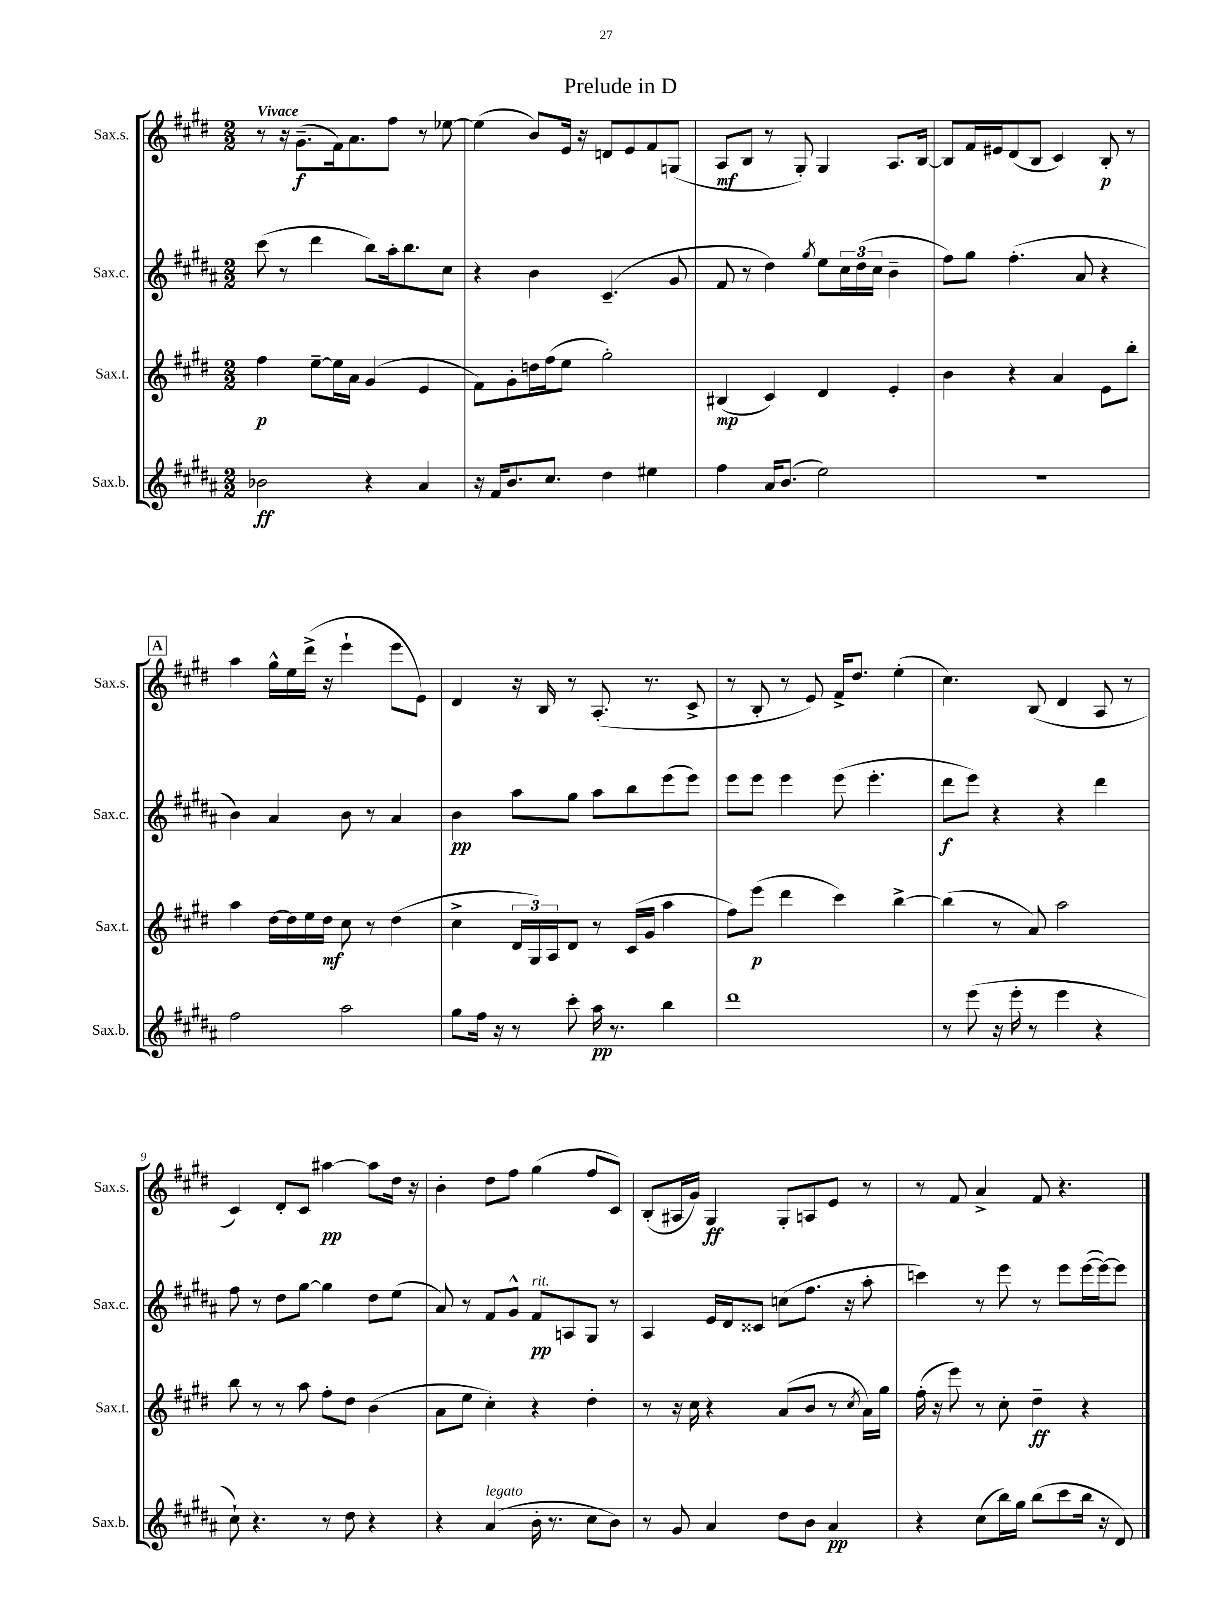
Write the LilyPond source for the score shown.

\header { title = "Prelude in D" }
<<
\new StaffGroup <<
\new Staff = "s0" \with { instrumentName = "Sax.s." shortInstrumentName = "Sax.s." } {
    \clef treble \key e \major \numericTimeSignature \time 2/2 \tempo "Vivace"
    r8 r16 gis'8.--\f( fis'16) a'8. fis''8 r8 ees''8~ |
    ees''4( b'8) e'16 r16 d'8 e'8 fis'8 g8( |
    a8\mf b8 r8 gis8-.) gis4 a8. b16~ |
    b8 fis'16 eis'16 dis'8( b8 cis'4) b8-.\p r8 |
    \mark \markup { \box "A" } a''4 gis''16-^ e''16 dis'''16->( r16 e'''4-! e'''8 e'8) |
    dis'4 r16 b16 r8 a8.-.( r8. cis'8-> |
    r8 b8-. r8 e'8) fis'16-> dis''8. e''4-.( |
    cis''4.) b8( dis'4 a8 r8 |
    cis'4) dis'8-. cis'8 ais''4~\pp ais''8 dis''16 r16 |
    b'4-. dis''8 fis''8 gis''4( fis''8 cis'8) |
    b8-.( ais16 gis'16) gis4\ff gis8-. a8 e'8 r8 |
    r8 fis'8 a'4-> fis'8 r4. \bar "|." |
}
\new Staff = "s1" \with { instrumentName = "Sax.c." shortInstrumentName = "Sax.c." } {
    \clef treble \key b \major \numericTimeSignature \time 2/2
    cis'''8( r8 dis'''4 b''8) ais''16-. b''8. cis''8 |
    r4 b'4 cis'4.--( gis'8 |
    fis'8 r8 dis''4) \acciaccatura { gis''8 } e''8 \tuplet 3/2 { cis''16 dis''16( cis''16 } b'4-- |
    fis''8) gis''8 fis''4.-.( ais'8 r4 |
    \mark \markup { \box "A" } b'4) ais'4 b'8 r8 ais'4 |
    b'4\pp ais''8 gis''8 ais''8 b''8 e'''8( e'''8) |
    e'''8 e'''8 e'''4 e'''8( e'''4.-. |
    dis'''8\f e'''8) r4 r4 dis'''4 |
    fis''8 r8 dis''8 gis''8~ gis''4 dis''8 e''8( |
    ais'8) r8 fis'8 gis'8-^ fis'8\pp^\markup { \italic "rit." } a8 gis8 r8 |
    ais4 e'16 dis'16 cisis'8 c''8( fis''8. r16 ais''8-. |
    c'''4) r8 e'''8 r8 e'''8 e'''16~( e'''16~) e'''8 \bar "|." |
}
\new Staff = "s2" \with { instrumentName = "Sax.t." shortInstrumentName = "Sax.t." } {
    \clef treble \key e \major \numericTimeSignature \time 2/2
    fis''4\p e''8~-- e''16 a'16 gis'4( e'4 |
    fis'8) gis'8-. d''16 fis''16( e''8 gis''2-.) |
    bis4\mp( cis'4) dis'4 e'4-. |
    b'4 r4 a'4 e'8 b''8-. |
    \mark \markup { \box "A" } a''4 dis''16~ dis''16 e''16 dis''16\mf cis''8 r8 dis''4( |
    cis''4-> \tuplet 3/2 { dis'16 gis16) a16 } dis'8 r8 cis'16( gis'16 a''4 |
    fis''8) e'''8\p( dis'''4 cis'''4) b''4~-> |
    b''4( r8 a'8) a''2 |
    b''8 r8 r8 a''8 fis''8-. dis''8 b'4( |
    a'8 e''8 cis''4-.) r4 dis''4-. |
    r8 r16 cis''16 r4 a'8( b'8 r8 \acciaccatura { cis''8 } a'16) gis''16 |
    fis''16-.( r16 e'''8) r8 cis''8-. dis''4--\ff r4 \bar "|." |
}
\new Staff = "s3" \with { instrumentName = "Sax.b." shortInstrumentName = "Sax.b." } {
    \clef treble \key b \major \numericTimeSignature \time 2/2
    bes'2\ff r4 ais'4 |
    r16 fis'16 b'8. cis''8. dis''4 eis''4 |
    fis''4 ais'16 b'8.( e''2) |
    R1 |
    \mark \markup { \box "A" } fis''2 ais''2 |
    gis''8 fis''16 r16 r8 cis'''8-. ais''16\pp r8. b''4 |
    dis'''1 |
    r8 e'''8( r16 e'''16-. r8 e'''4 r4 |
    cis''8-!) r4. r8 dis''8 r4 |
    r4 ais'4^\markup { \italic "legato" }( b'16-. r8. cis''8 b'8) |
    r8 gis'8 ais'4 dis''8 b'8 ais'4\pp |
    r4 cis''8( b''16) gis''16 b''8( cis'''8 b''16 r16 dis'8) \bar "|." |
}
>>
>>
